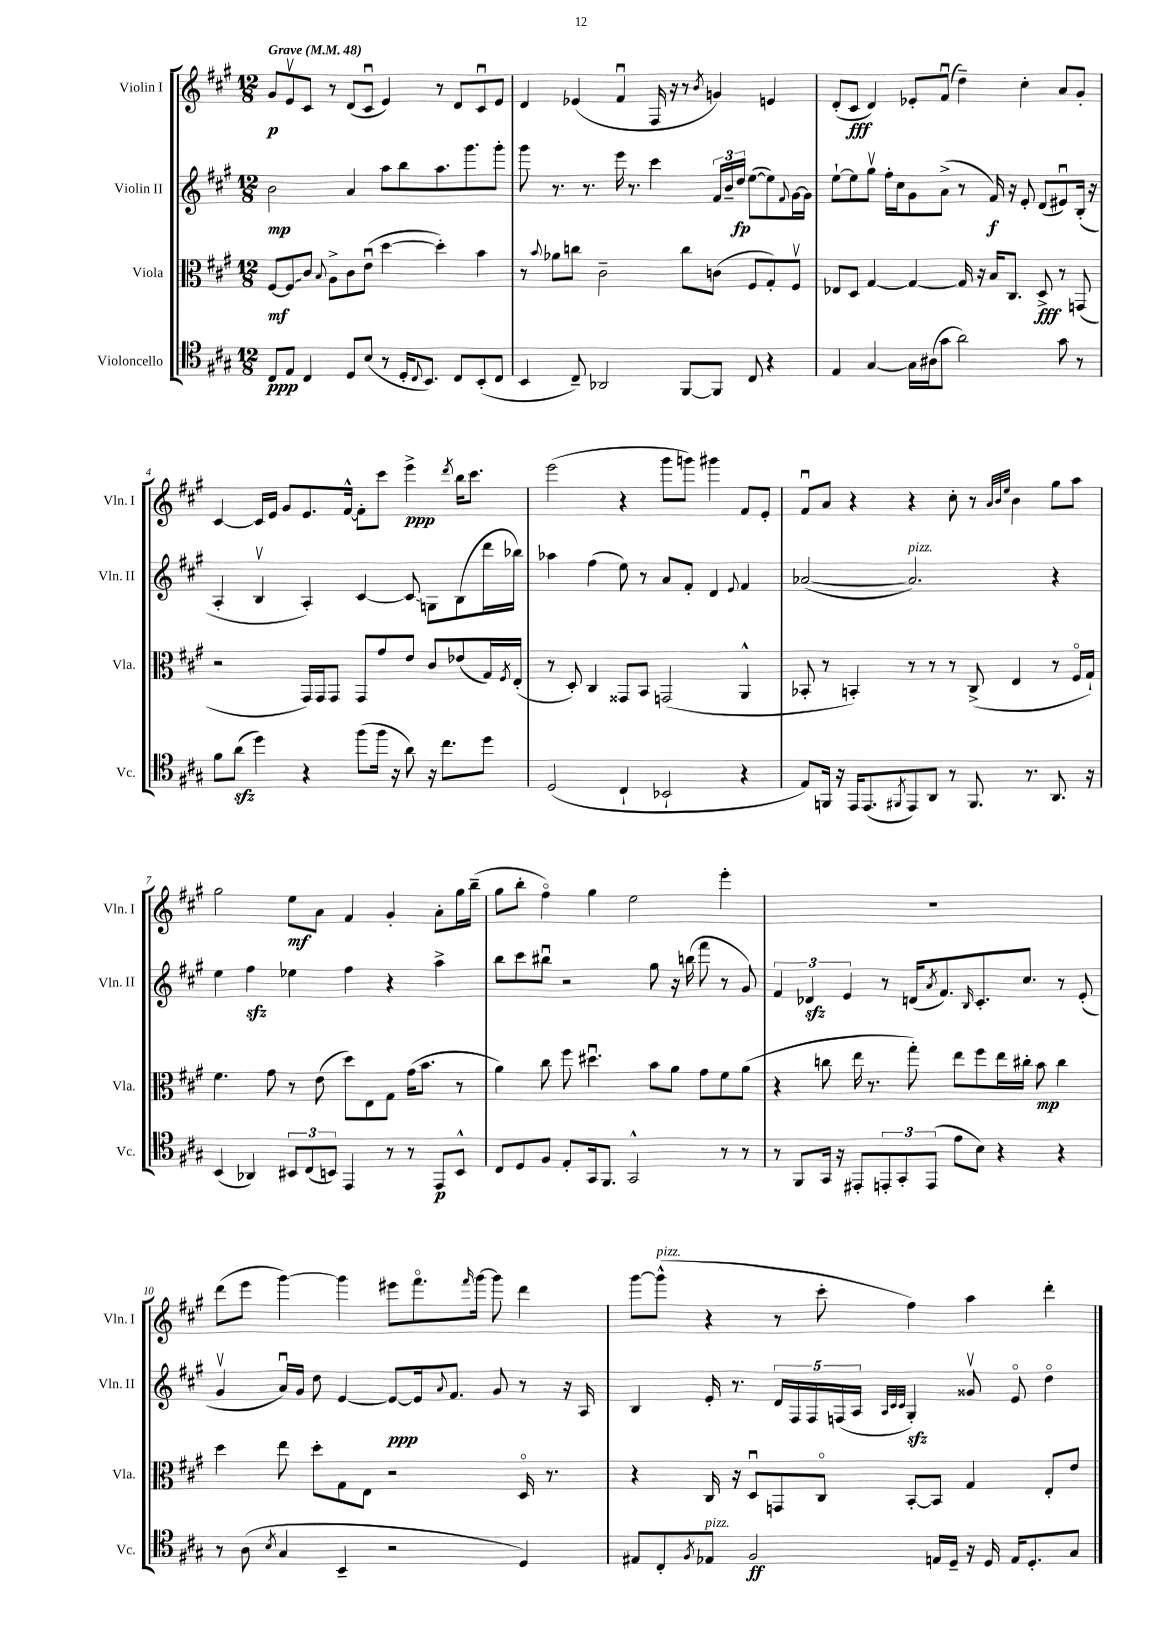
<<
\new StaffGroup <<
\new Staff = "s0" \with { instrumentName = "Violin I" shortInstrumentName = "Vln. I" } {
    \clef treble \key a \major \numericTimeSignature \time 12/8 \tempo "Grave" 4 = 48
    gis'8\p e'8\upbow cis'8 r8 d'8( cis'8\downbow e'4) r8 d'8 cis'8\downbow e'8 |
    d'4 ees'4( fis'4\downbow fis16 r16 r8 \acciaccatura { b'8 } g'4) e'4 |
    d'8-.( cis'8\fff d'4) ees'8-. fis'8\downbow( d''4--) cis''4-. a'8 gis'8-. |
    cis'4~ cis'16 e'16 gis'8 e'8. fis'16~-^ fis'8-. cis'''8 e'''4->\ppp \acciaccatura { d'''8 } b''16 cis'''8. |
    e'''2( r4 gis'''8 g'''8) gis'''4 fis'8 e'8-. |
    fis'8\downbow a'8 r4 r4 cis''8-. r8 \grace { a'32 b'32 e''32 } b'4 gis''8 a''8 |
    gis''2 e''8\mf a'8 fis'4 gis'4-. a'8-. gis''16 b''16--( |
    gis''8 b''8-. fis''4\flageolet) gis''4 e''2 e'''4-. |
    R1. |
    d'''8( e'''8 gis'''4~) gis'''4 eis'''8 fis'''8.\flageolet \grace { fis'''16 } gis'''16~ gis'''8 d'''4 |
    gis'''8~ gis'''8-^^\markup { \italic "pizz." }( r4 r8 cis'''8-. fis''4) a''4 d'''4-. \bar "|." |
}
\new Staff = "s1" \with { instrumentName = "Violin II" shortInstrumentName = "Vln. II" } {
    \clef treble \key a \major \numericTimeSignature \time 12/8
    b'2\mp a'4 a''8 b''8 a''8. gis'''8. gis'''8-. |
    gis'''8 r8. r8. e'''16 r8. cis'''4 \tuplet 3/2 { fis'16 b'16-- d''16\fp } e''8~( e''8) \appoggiatura { fis'8 } gis'16~ gis'16 |
    e''8~-! e''8 gis''8\upbow fis''16-. cis''16 gis'8 a'8->( r8 fis'16\f) r16 e'8-. d'8( eis'8\downbow) b16-.( r16 |
    a4-. b4\upbow a4-.) cis'4~ cis'8\glissando g8 b8( d'''16 bes''16) |
    aes''4 fis''4( e''8) r8 a'8 fis'8-. d'4 \appoggiatura { e'8 } fis'4 |
    aes'2~( aes'2.^\markup { \italic "pizz." }) r4 |
    e''4 fis''4\sfz ees''4 fis''4 r4 a''4-> |
    b''8 cis'''8 bis''8\downbow r2 gis''8 r16 b''16( fis'''8 r8 gis'8) |
    \tuplet 3/2 { fis'4 des'4\sfz e'4 } r8 d'16( \acciaccatura { a'8 } fis'8.) \grace { b16 } cis'8.-. cis''8. r8 e'8-.( |
    gis'4\upbow a'16\downbow) gis'16 d''8 e'4~ e'8~\ppp e'16 \appoggiatura { a'8 } fis'8. gis'8 r8 r16 a16 |
    b4 e'16-. r8. \tuplet 5/4 { d'16 fis16 fis16 f16( a16 } \grace { a32 cis'32 cis'32 } gis4-.\sfz) gisis'8\upbow e'8\flageolet d''4\flageolet \bar "|." |
}
\new Staff = "s2" \with { instrumentName = "Viola" shortInstrumentName = "Vla." } {
    \clef alto \key a \major \numericTimeSignature \time 12/8
    fis8~\mf \once \override Glissando.style = #'zigzag fis8\glissando cis'8 \appoggiatura { b8 } a8-> cis'8 e'8\downbow( d''4~ d''4-.) b'4 |
    r8 \appoggiatura { b'8 } aes'8 c''8 cis'2-- c''8 c'8( fis8 gis8-.) fis8\upbow |
    ees8 d8 gis4~ gis4~ gis16 r16 b16 cis8. d8->\fff r8 g,8( |
    r2 gis,16) gis,16 gis,8 gis,8 gis'8 e'8 cis'8 ees'8( gis16) \acciaccatura { fis8 } e16-.( |
    r8 d8-.) cis4 gisis,8 b,8 g,2( a,4-^ |
    bes,8-. r8 b,4-.) r8 r8 r8 cis8->( e4 r8 fis16\flageolet gis16-!) |
    fis'4. gis'8 r8 e'8( d''8) e8 gis8 gis'16( b'8. r8 |
    a'4) cis''8 fis''8 dis''4.\downbow b'8 a'8 gis'8 fis'8 a'8( |
    r4 c''8 e''16 r8. gis''8-.) e''8 fis''8 e''16 cis''16-. b'8\mp cis''4 |
    d''4 e''8 d''8-. gis8 e8 r2 d16\flageolet r8. |
    r4 cis16 r16 d8\downbow g,8 cis8\flageolet b,8~-. b,8 gis4 e8-. e'8 \bar "|." |
}
\new Staff = "s3" \with { instrumentName = "Violoncello" shortInstrumentName = "Vc." } {
    \clef tenor \key a \major \numericTimeSignature \time 12/8
    cis8\ppp e8 cis4 d8 b8( r8 d16-. \appoggiatura { cis8 } b,8.) cis8 b,8-.( cis8 |
    b,4 cis8--) aes,2 fis,8~ fis,8 cis8 r4 |
    e4 gis4~ gis16 ais16( gis'8 a'2) gis'8 r8 |
    fis'8 a'8\sfz( d''4) r4 fis''8( fis''16 r16 a'8) r16 cis''8. d''8 |
    d2( cis4-! bes,2-! r4 |
    e8) f,16 r16 e,16 e,8.( \acciaccatura { fis,8 } e,8) a,8 r8 fis,8. r8. a,8. r16 |
    b,4( aes,4) \tuplet 3/2 { bis,8 cis8( b,8) } e,4 r8 r8 e,8\p b,8-^ |
    cis8 d8 fis8 e8-. gis,16 fis,8. gis,2-^ r8 r8 |
    r8 fis,8 gis,16 r16 eis,8-. \tuplet 3/2 { e,8-. gis,8-. e,8( } e'8 b8) r4 r4 |
    r8 a8( \acciaccatura { b8 } gis4 b,4-- r2 d4) |
    eis8 cis8-. \acciaccatura { fis8 } ees8^\markup { \italic "pizz." } fis2\ff e16 d16-- r16 d16 e16 d8.-. gis8 \bar "|." |
}
>>
>>
